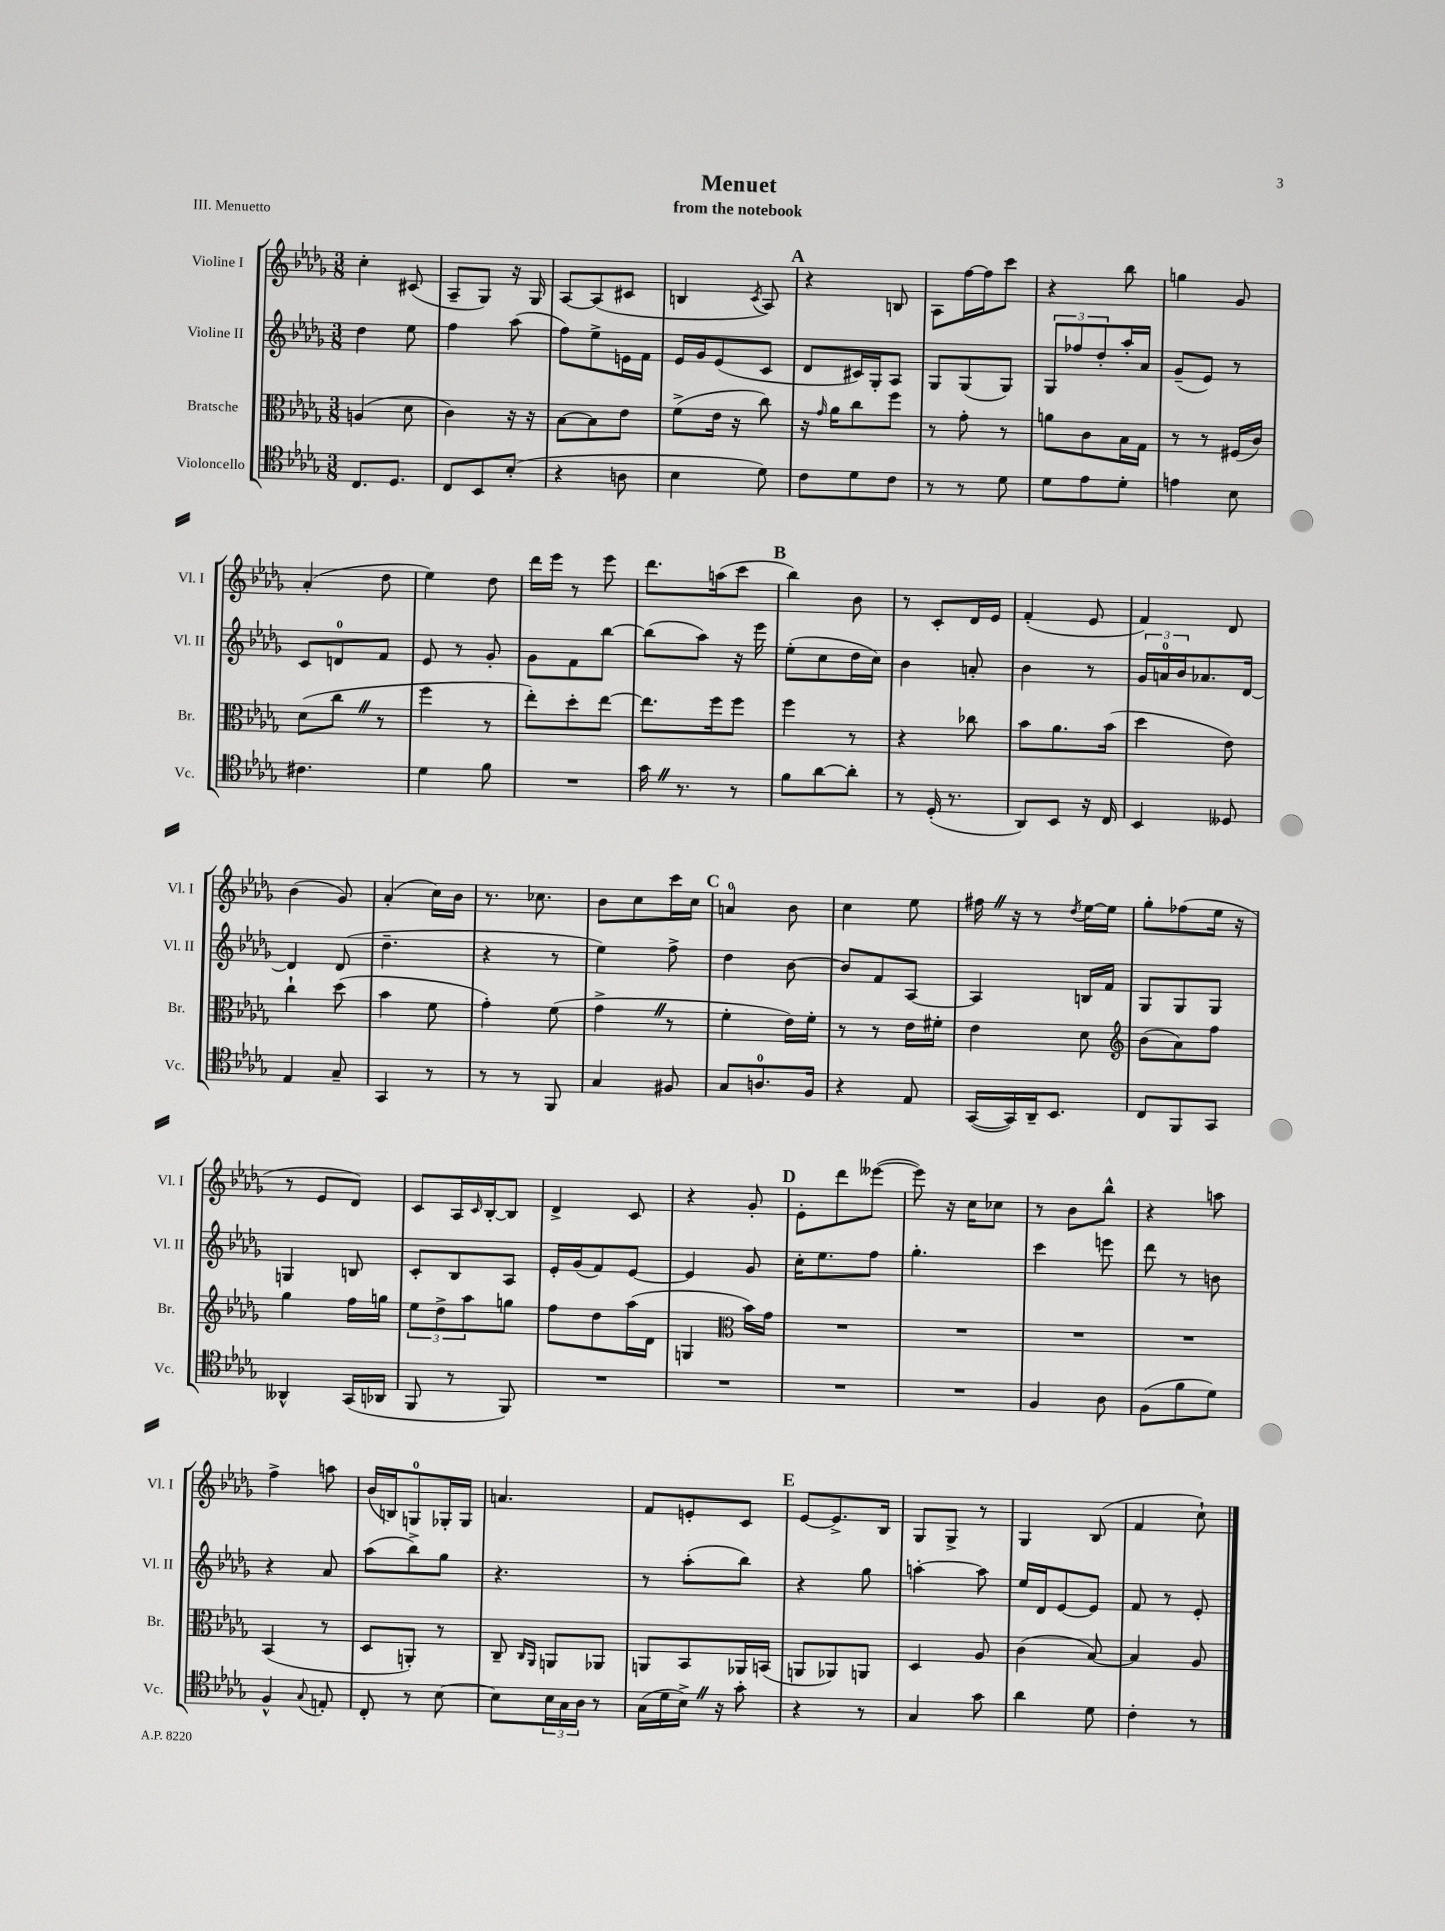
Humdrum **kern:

**kern	**kern	**kern	**kern
*staff4	*staff3	*staff2	*staff1
*clefC4	*clefC3	*clefG2	*clefG2
*k[b-e-a-d-g-]	*k[b-e-a-d-g-]	*k[b-e-a-d-g-]	*k[b-e-a-d-g-]
*M3/8	*M3/8	*M3/8	*M3/8
8.C/L	(4A/	4dd-\	4cc'\
8.D-/J	.	.	.
.	8d-\	8ee-\	(8c#/
=	=	=	=
8C/L	4c\)	4ff\	8A-~/L
8BB-/	.	.	8G-/J)
(8B-'/J	16r	(8aa-\	16r
.	16r	.	16G-/
=	=	=	=
4r	[8B-\L	8ff\L)	[8A-/L
.	8B-\]	8ee-^\	(8A-/]
8A\	8e-\J	16e\L	8c#/J
.	.	16f\JJ	.
=	=	=	=
4B-\	(8f^\L	16e-/LL	4B/
.	.	16g-/J	.
.	16e-\Jk	(8e-/	.
.	16r	.	.
.	.	.	8qc/
8d-\)	8cc\)	8c/J	8A-/)
=	=	=	=
8c\L	16r	8d-/L	4r
.	16qqg-/	.	.
.	16a-\LK	.	.
8d-\	8cc\	16c#/L)	.
.	.	16G-'/J	.
8c\J	8ff\J	8A-/J	8B/
=	=	=	=
8r	8r	8G-/L	8A-\L
8r	8g-'\	(8G-/	[16ff\L
.	.	.	16ff\]J
8d-\	8r	8G-/J)	8ccc\J
=	=	=	=
8d-\L	8a\L	12G-/L	4r
.	.	12ff-/	.
8e-\	8c\	.	.
.	.	12dd-'/	.
8d-'\J	16B-\L	16aa-'/L	8bb-\
.	16G-\JJ	16a-/JJ	.
=	=	=	=
4e\	8r	(8g-~/L	4gg\
.	8r	8e-/J)	.
8B-\	(16F#/LL	8r	8g-/
.	16c/JJ)	.	.
=	=	=	=
4.c#\	(8d-\L	8c/L	(4a-'/
.	8cc\J	8d/	.
.	8r	8f/J	8dd-\
=	=	=	=
4d-\	4ff\	8e-/	4ee-\)
.	.	8r	.
8f\	8r	8g-'/	8dd-\
=	=	=	=
4.r	8ee-'\L)	8g-\L	16ddd-\LL
.	.	.	16eee-\JJ
.	8dd-'\	8f\	8r
.	[8ee-\J	[8bb-\J	8eee-\
=	=	=	=
16g-\	8.ee-\]L	(8bb-\]L	8.ddd-\L
8.r	.	.	.
.	.	8aa-\J)	.
.	16ff\k	.	(16aa\k
8r	8ff\J	16r	8ccc\J
.	.	16eee-\	.
=	=	=	=
8f\L	4ff\	(8ee-'\L	4bb-\)
[8a-\	.	8cc\	.
8a-'\]J	8r	16dd-\L	8b-\
.	.	16cc\JJ)	.
=	=	=	=
8r	4r	4b-\	8r
(16D-'/	.	.	8c'/L
8.r	.	.	.
.	8cc-\	8a'/	16d-/L
.	.	.	16e-/JJ
=	=	=	=
8AA-/L)	8b-\L	4b-\	(4f'/
8BB-/J	8.a-\	.	.
16r	.	8r	8e-/
16C/	(16b-\Jk	.	.
=	=	=	=
4BB-/	4dd-\	24g-/LL	4f/)
.	.	24a/	.
.	.	24b-/J	.
.	.	8.a-/	.
8D--/	8e-\)	.	8d-/
.	.	[16d-/Jk	.
=	=	=	=
4E-/	4cc`\	4d-/]	(4b-\
8G-~/	(8dd-\	(8d-/	8g-/)
=	=	=	=
4GG-/	4b-\	4.dd-~\	(4a-'/
8r	8f\	.	16cc\LL)
.	.	.	16b-\JJ
=	=	=	=
8r	4g-'\)	4r	8.r
8r	.	.	.
.	.	.	8.cc-\
8FF/	(8f\	8r	.
=	=	=	=
4G-/	4g-^\	4ee-\)	8b-\L
.	.	.	8cc\
8F#/	8r	8ff^\	16ccc\L
.	.	.	16cc\JJ
=	=	=	=
8G-/L	4f'\	4dd-\	4a/
8.A/	.	.	.
.	16e-\LL)	[8b-\	8b-\
16F/Jk	16f'\JJ	.	.
=	=	=	=
4r	8r	8b-/]L	4cc\
.	8r	8f/	.
8E-/	16e-\LL	[8A-/J	8ee-\
.	16f#'\JJ	.	.
=	=	=	=
([16GG-/LL	4e-\	4A-/]	16ff#\
16GG-/])	.	.	16r
16AA-~/J	.	.	8r
8.BB-/J	.	.	.
.	.	.	8qdd-/
.	8d-\	16B/LL	[16ee-\LL
.	.	16f/JJ	16ee-\]JJ
=	=	=	=
*	*clefG2	*	*
8C/L	(8b-\L	8G-/L	8gg-'\L
8FF/	8a-\)	8G-/	(8ff-\
8GG-/J	8ff\J	8G-/J	16ee-\Jk
.	.	.	16r
=	=	=	=
4AA--^^/	4gg-\	4G/	8r
.	.	.	8e-/L
(16GG-/LL	16ff\LL	8B/	8d-/J)
16AA-/JJ	16gg\JJ	.	.
=	=	=	=
8FF/	12ee-\L	8c'/L	8c/L
.	12dd-^\	.	.
8r	.	8B-/	16A-/L
.	12aa-\	.	.
.	.	.	16qqc/
.	.	.	[16B-'/J
8FF/)	8gg\J	8A-/J	8B-/]J
=	=	=	=
4.r	8ff\L	16e-'/LL	4d-^/
.	.	(16g-/J	.
.	8dd-\	8f/)	.
.	(16aa-\L	[8e-/J	8c/
.	16d-\JJ	.	.
=	=	=	=
4.r	4G/	4e-/]	4r
*	*clefC3	*	*
.	16b-\LL)	8g-/	8g-'/
.	16g-\JJ	.	.
=	=	=	=
4.r	4.r	16cc'\LK	8e-'\L
.	.	8.ee-\	.
.	.	.	8ddd-\
.	.	8ff\J	([8eee--\J
=	=	=	=
4.r	4.r	4.gg-'\	8eee--\])
.	.	.	16r
.	.	.	16cc\LK
.	.	.	8cc-\J
=	=	=	=
4F/	4.r	4ccc\	8r
.	.	.	8b-\L
8A-\	.	8eee\	8bb-^^\J
=	=	=	=
(8F\L	4.r	8ddd-\	4r
8f\	.	8r	.
8d-\J)	.	8b\	8aa\
=	=	=	=
4F^^/	(4BB-/	4r	4ff^\
8qqG-/	.	.	.
8E'/	8r	8a-/	8aa\
=	=	=	=
8C'/	8D-/L	(8aa-\L	(16b-/LL
.	.	.	16B/J)
8r	8AA'/J)	8bb-^\)	8G/
[8B-\	8r	8gg-\J	16G-'/L
.	.	.	16G-/JJ
=	=	=	=
8B-\]L	8C~/	4.r	4.a/
.	16qqC/LL	.	.
.	16qqAA-/JJ	.	.
24B-\L	8AA/L	.	.
24G-\	.	.	.
24A-\JJ	.	.	.
8r	8AA-/J	.	.
=	=	=	=
(16G-\LL	8AA/L	8r	8f/L
16d-\	.	.	.
16B-^\JJ)	8BB-/	(8aa-'\L	8e'/
16r	.	.	.
8g-'\	16AA-/L	8bb-\J)	8c/J
.	(16BB/JJ	.	.
=	=	=	=
4r	8AA/L	4r	[8e-/L
.	8AA-/)	.	8.e-^/]
8r	8AA/J	8gg-\	.
.	.	.	16B-/Jk
=	=	=	=
4G-/	4D-/	[4aa'\	8G-/L
.	.	.	8G-^/J
8g-\	8A-/	8aa\]	8r
=	=	=	=
4a-\	(4c\	16ee-/LL	4G-/
.	.	16d-/J	.
.	.	[8e-/	.
8d-\	[8B-/)	8e-/]J	(8B-/
=	=	=	=
4c'\	4B-/]	8f/	4f/
.	.	8r	.
8r	8A-/	8e-'/	8cc`\)
==	==	==	==
*-	*-	*-	*-
